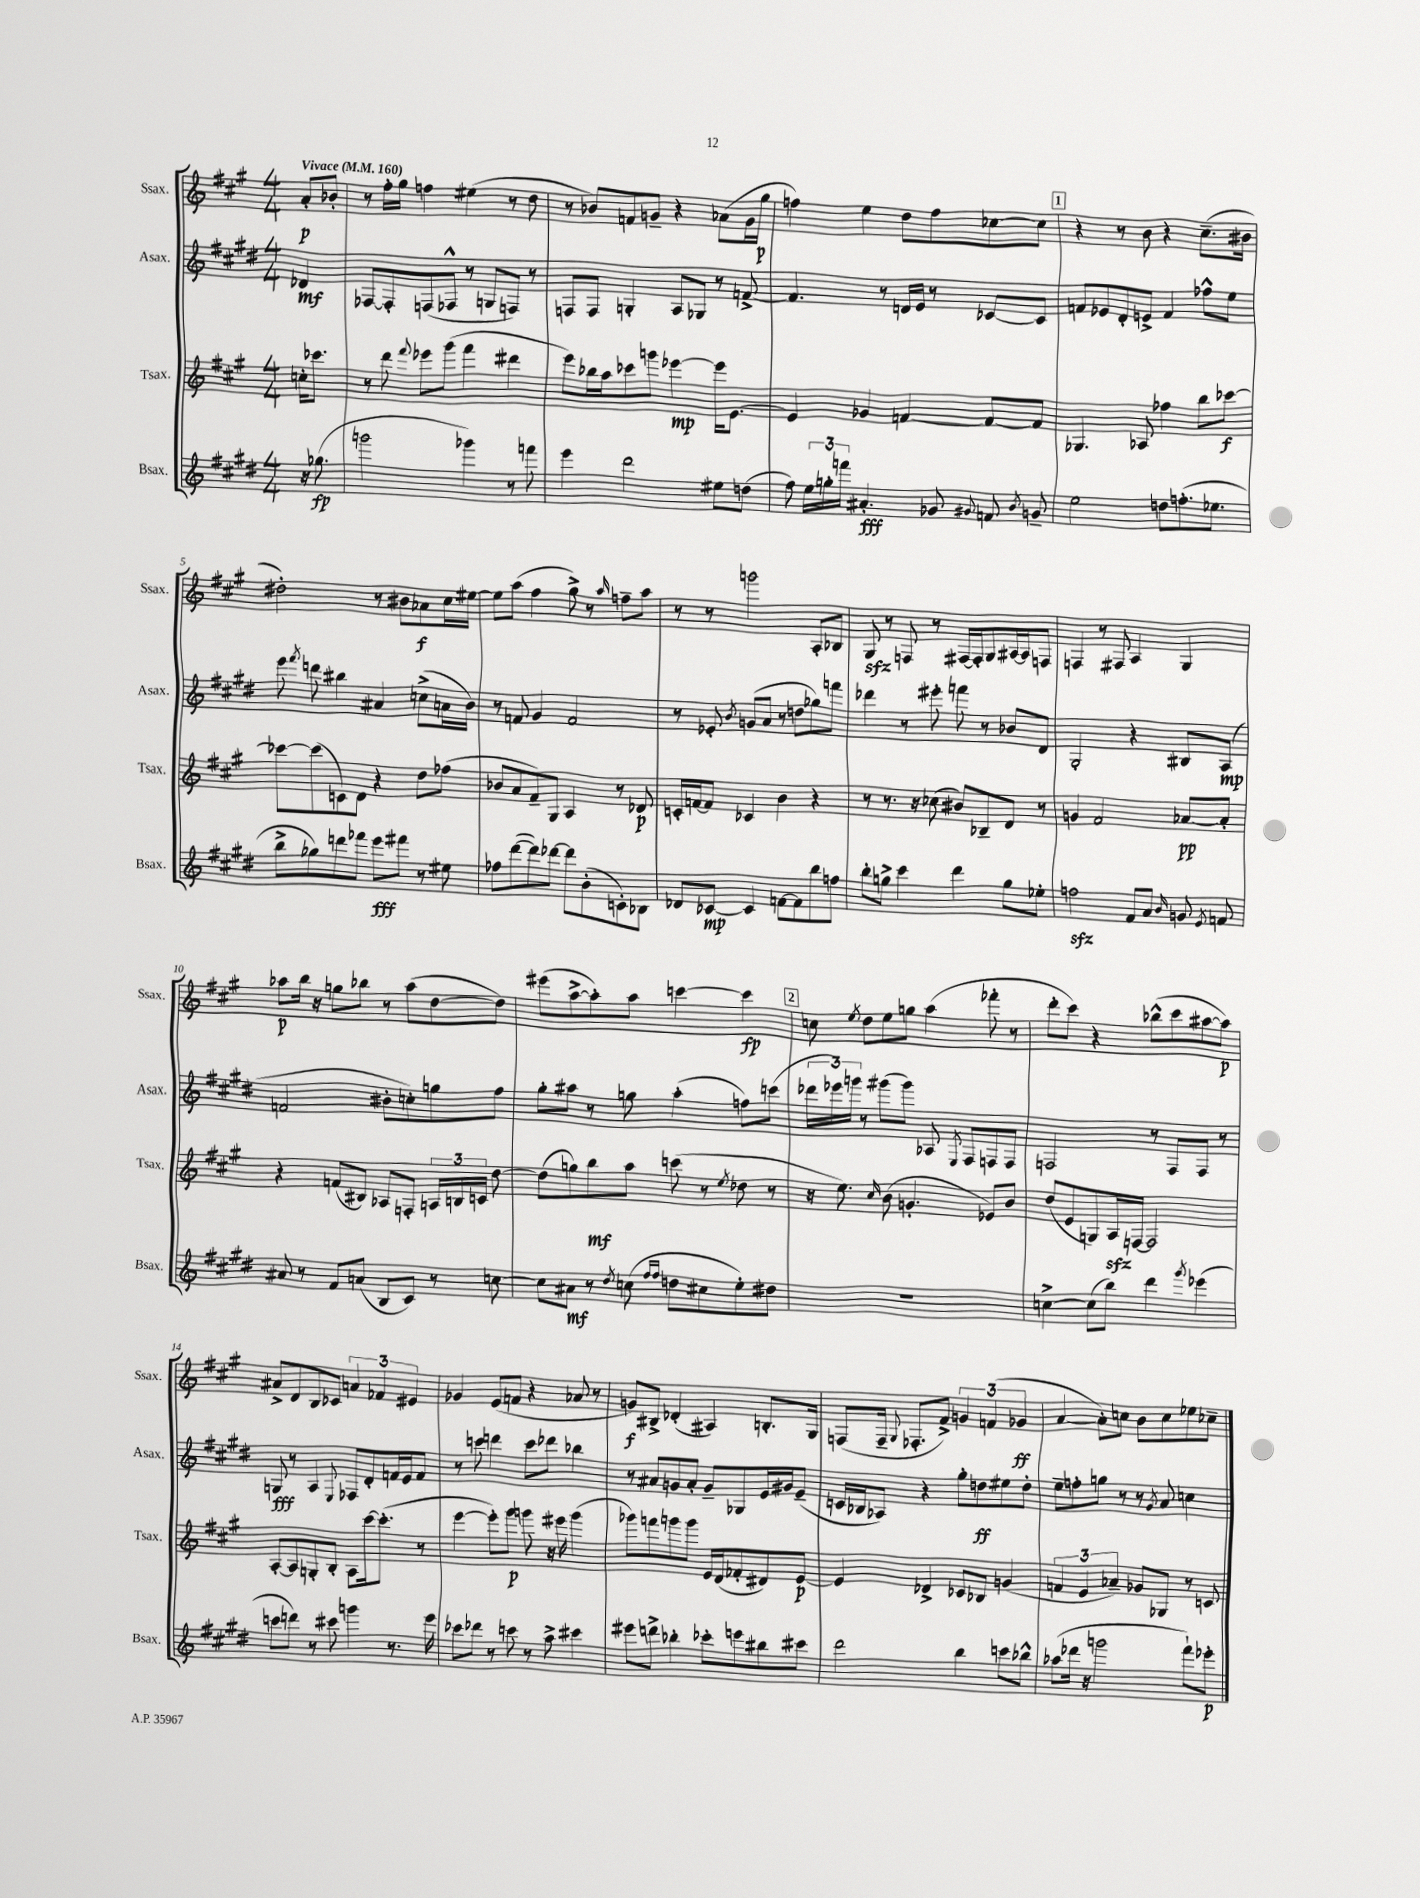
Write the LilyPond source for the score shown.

<<
\new StaffGroup <<
\new Staff = "s0" \with { instrumentName = "Ssax." shortInstrumentName = "Ssax." } {
    \clef treble \key a \major \numericTimeSignature \time 4/4 \partial 4 \tempo "Vivace" 4 = 160
    \autoBeamOff a'8[-.\p bes'8]-. |
    r8 fis''16[-. gis''16] f''4 eis''4( r8 d''8 |
    r8 bes'8[) f'8 g'8]-- r4 aes'8[( g'16 gis''16]\p |
    f''4) e''4 d''8[ f''8 ces''8~ ces''8] |
    \mark \markup { \box "1" } r4 r8 b'8 r4 cis''8.[--( bis'16] |
    dis''2-.) r8 bis'8[ aes'8\f cis''16 eis''16]~ |
    eis''8[ a''8]( fis''4 gis''8->) r8 \grace { a''16 } f''8[-- a''8] |
    r8 r8 g'''2 a8[-. bes8] |
    gis8\sfz r8 f8 r8 fis16[~ fis16-. gis8 ais16~ ais16 f8] |
    f4 r8 fis8 a4 gis4 |
    aes''8[\p b''16] r16 g''8[ bes''8] r8 aes''8[( d''8~ d''8]) |
    eis'''8[( a''8~-> a''8-.) a''8] c'''4~ c'''4\fp |
    \mark \markup { \box "2" } c''8 \acciaccatura { e''8 } d''8[ e''8 g''8] a''4( fes'''8-. r8 |
    d'''8[-. cis'''8]) r4 bes''8[-^( cis'''8 ais''8~ ais''8]\p) |
    ais'8[-> d'8 b8 ces'8] \tuplet 3/2 { a'4 fes'4 eis'4 } |
    ges'4 e'8[( f'8] r4 aes'8 r8 |
    g'8[\f) bis8]-> des'4-.( ais4) b8.[-. gis16] |
    f8[( f16]-- \appoggiatura { gis8 } fes8.[-. fis'8]->) \tuplet 3/2 { g'4 f'4( ges'4\ff } |
    a'4~ a'8[-.) c''8] b'8[ c''8 ees''8 ces''8]-- \bar "|." |
}
\new Staff = "s1" \with { instrumentName = "Asax." shortInstrumentName = "Asax." } {
    \clef treble \key e \major \numericTimeSignature \time 4/4 \partial 4
    \autoBeamOff des'4\mf |
    fes8[~ fes8-. f8( fes8]-^ r8 g8[ f8]) r8 |
    f8[ f8] g4-. a8[ ges8] r8 f'8~-> |
    f'4. r8 d'16[ e'16] r8 ces'8[~ ces'8] |
    \mark \markup { \box "1" } f'8[ ees'8 dis'8-. e'8]-> f'4 fes''8[-^ e''8] |
    e'''8 \acciaccatura { fis'''8 } d'''8 bis''4 ais'4 c''8[->( a'16 b'16]) |
    r8 f'8 gis'4 f'2 |
    r8 ees'8-. \acciaccatura { b'8 } g'8[( a'8] r8 d''8[ ges''8) f'''8] |
    des'''4 r8 eis'''8-. f'''8 r8 bes'8[ dis'8] |
    gis2-. r4 bis8[ a8]\mp( |
    f'2 bis'8[-. c''8-.) g''8 fis''8] |
    gis''8[-. ais''8] r8 g''8 ais''4-.( f''8[) c'''8]( |
    \mark \markup { \box "2" } \tuplet 3/2 { des'''16[ ees'''16) g'''16] } r8 gis'''8[( gis'''8]) aes8 \acciaccatura { e8 } fis8[ f8 f8] |
    f2 r8 f8[ f8] r8 |
    g8\fff r8 a4 \appoggiatura { e8 } fes8[ dis'8-. f'16 e'16 f'8] |
    r8 c'''8 d'''4 c'''8[ des'''8] bes''4 |
    r8 ais'8[ g'8 ais'8]-. g'8[-- ges8 e'16 gis'16 e'8]--( |
    c'16[ bes16 aes8]) r4 gis''8[-. d''8\ff eis''8 d''8]-. |
    e''8[-- f''8-. g''8] r8 r8 \acciaccatura { gis'8 } a'8 c''4 \bar "|." |
}
\new Staff = "s2" \with { instrumentName = "Tsax." shortInstrumentName = "Tsax." } {
    \clef treble \key a \major \numericTimeSignature \time 4/4 \partial 4
    \autoBeamOff c''16[-. ces'''8.] |
    r8 d'''8 \appoggiatura { fis'''8 } ees'''8[ gis'''8]( fis'''4 dis'''4 |
    e'''8[) bes''16 a''16 ces'''8 g'''8] ees'''4~\mp ees'''16[ e'8.]~ |
    e'4 ges'4 f'4~ f'8[~ f'8] |
    \mark \markup { \box "1" } ges4. aes8 fes''4 b''8[ ces'''8]~\f |
    ces'''8[~ ces'''8( c'8) d'8] r4 d''8[ fes''8]( |
    bes'8[ a'8 fis'8--) gis8] a4 r8 des'8\p |
    c'16[-. f'16~ f'8] ces'4 b'4 r4 |
    r8 r8. r16 ces''8( bis'8[) bes8-- d'8] r8 |
    g'4 fis'2 aes'8[~\pp aes'8]-. |
    r4 f'8[( bis8]) aes8[ f8]-. \tuplet 3/2 { a16[ b16 c'16] } d''8~ |
    d''8[( g''8) b''8\mf a''8] c'''8( r8 \acciaccatura { e''8 } des''8 r8 |
    \mark \markup { \box "2" } r16 e''8.) \grace { cis''16 } b'8( g'4.-. ees'8[) b'8] |
    d''8[( e'8 g8) a16\sfz f16]~ f2 |
    a8[~-. a8 g8-. b8]-. a8[ cis'''16~ cis'''8.]-.( r8 |
    e'''4~ e'''8[-.) gis'''8]\p g'''8 r16 eis'''16 g'''4( |
    ges'''8[) f'''8 g'''8 g'''8] e'16[ d'16( fes'8-. dis'8) e'8]~\p |
    e'4 des'4-> ces'8[ bes8] g'4( |
    \tuplet 3/2 { f'4 e'4 aes'4--) } ges'8[ ges8] r8 c'8 \bar "|." |
}
\new Staff = "s3" \with { instrumentName = "Bsax." shortInstrumentName = "Bsax." } {
    \clef treble \key e \major \numericTimeSignature \time 4/4 \partial 4
    \autoBeamOff r16 ges''8.\fp( |
    g'''2 ges'''4) r8 f'''8 |
    e'''4 dis'''2 eis''8[ d''8]( |
    fis''8) \tuplet 3/2 { e''16[ g''16-. f'''16] } ais'4.-.\fff ges'8 \appoggiatura { gis'8 } f'8 \acciaccatura { b'8 } g'8-- |
    \mark \markup { \box "1" } e''2 d''8[ f''8.-.( ees''8.] |
    b''8[-> ges''8) d'''8 fes'''8] e'''8[\fff fis'''8] r8 eis''8 |
    fes''8[ dis'''8~( dis'''8) des'''8]~ des'''8[ b'8-.( c'8-.) bes8] |
    des'8[ ces'8]~\mp ces'4 f'8[~ f'8 b''8 f''8] |
    b''8[-. g''8]-> cis'''4 dis'''4 g''8[ ees''8]-. |
    f''2\sfz fis'8[ a'8] \grace { b'16 } g'8 \acciaccatura { e'8 } f'8 |
    ais'8 r8 fis'8[ a'8]( b8[ cis'8]) r8 c''8~ |
    c''8[ ais'8]\mf r8 \acciaccatura { dis''8 } c''8( \grace { fis''16[ fis''16] } d''8[ cis''8 e''8-.) dis''8] |
    \mark \markup { \box "2" } R1 |
    c''4~-> c''8[( b''8]) dis'''4 \acciaccatura { gis'''8 } ees'''4( |
    c'''8[ d'''8]) r8 cis'''8 g'''4 r8. e'''16 |
    ces'''8[ des'''8] r8 c'''8 r8 a''8-> cis'''4 |
    eis'''8[ d'''8]-> bes''4-. ces'''8[-. e'''8 bis''8 cis'''8] |
    dis'''2 b''4 c'''8[ bes''8]-^ |
    aes''8[( des'''16] r16 g'''2 fis'''8[-!) ees'''8]-.\p \bar "|." |
}
>>
>>
